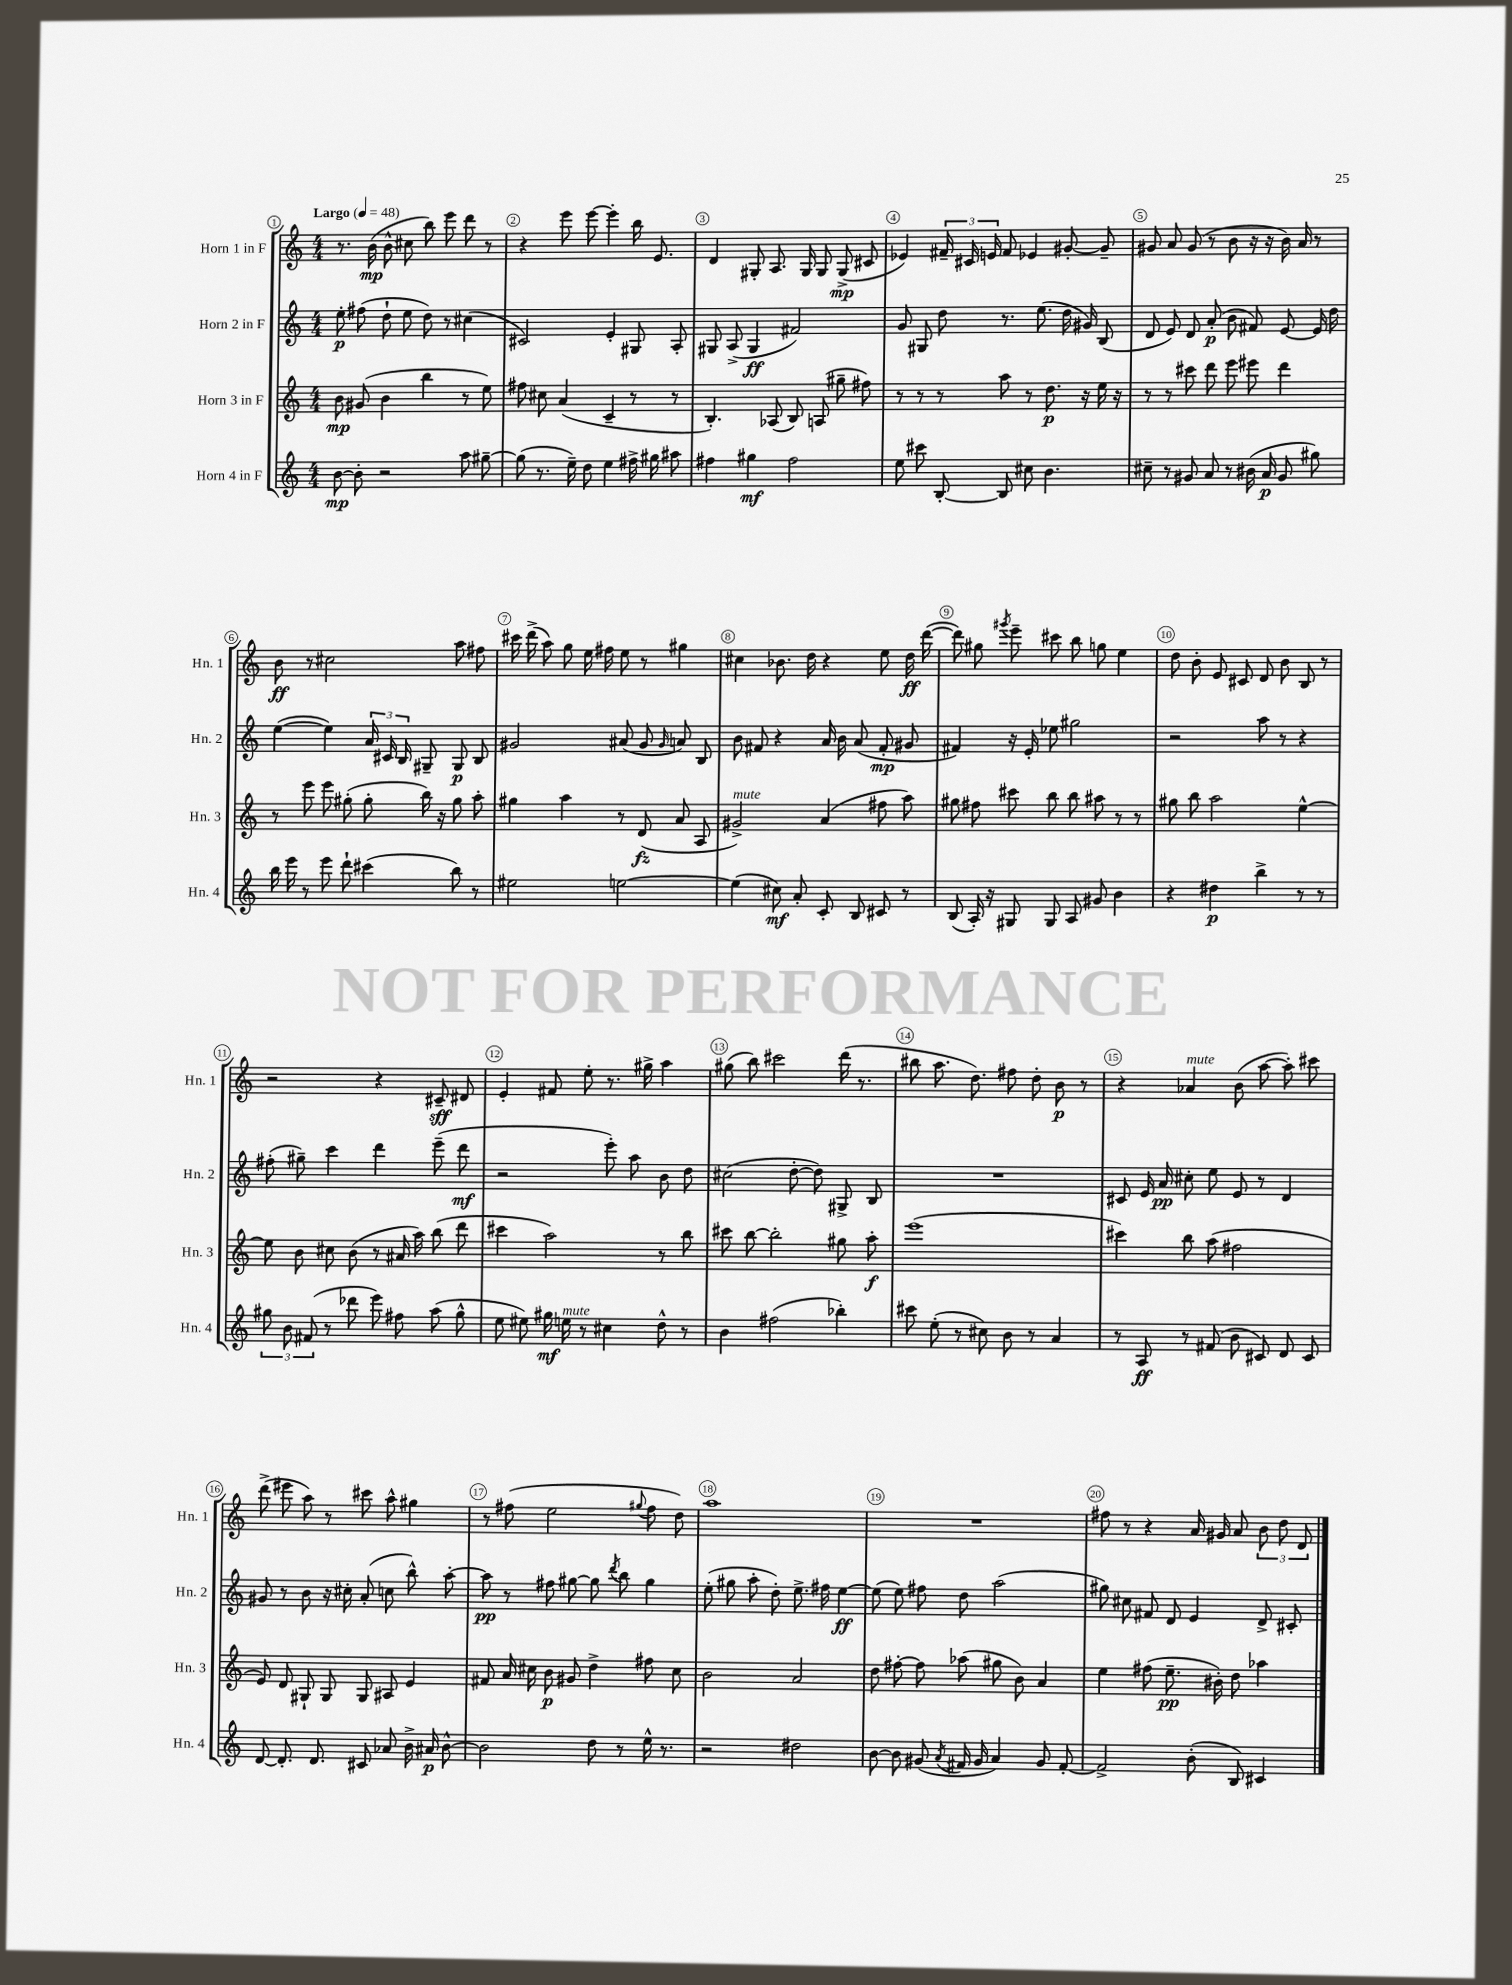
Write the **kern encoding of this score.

**kern	**kern	**kern	**kern
*staff4	*staff3	*staff2	*staff1
*clefG2	*clefG2	*clefG2	*clefG2
*k[]	*k[]	*k[]	*k[]
*M4/4	*M4/4	*M4/4	*M4/4
*MM48	*MM48	*MM48	*MM48
[8b	8b	8ee'	8.r
8b']	(8g#	(8ff#	.
.	.	.	(16b
2r	4b	8dd`	8b^^
.	.	8ee	8cc#
.	4bb	8dd)	8bb)
.	.	8r	8eee
8aa	8r	(4cc#	8ddd
[8gg#~	8ee)	.	8r
=	=	=	=
(8gg#]	8ff#	2c#)	4r
8.r	8cc#	.	.
.	(4a	.	8eee
16ee~)	.	.	.
8dd	.	.	[8eee
4ee	4c~	4e'	4eee']
16ff#^	8r	8G#	16bb
16gg#	.	.	8.e
8aa#	8r	8A'	.
=	=	=	=
4ff#	4.B')	8G#	4d
.	.	(8A^	.
4gg#	.	4G#	8G#'
.	(8A-	.	8.A
2ff#	8B)	2f#)	.
.	.	.	16G#
.	(8A	.	8G#
.	8gg#~	.	(8G#^
.	8ff#)	.	8c#
=	=	=	=
8ee	8r	8g	4e-)
8ccc#	8r	8G#	.
[8B'	8r	8dd	24f#~
.	.	.	24c#
.	.	.	24e
8B]	8aa	8.r	8f#
8cc#	8r	.	4e-
.	.	(8.ee	.
4.b	8.dd	.	.
.	.	16dd	[8g#'
.	16r	16g#)	.
.	16ee	(8B	8g#~]
.	16r	.	.
=	=	=	=
8cc#~	8r	8d	8g#
8r	8r	8e)	8a
8g#	8ccc#	8d	(8g#
8a	8ddd	(8a'	8r
8r	8eee	8b	8b
(16b#	8eee#	8f#)	16r
16a	.	.	16r
8g#	4ddd	[8e	16b)
.	.	.	16a
8gg#)	.	16e]	8r
.	.	16dd	.
=	=	=	=
16bb	8r	([4ee	8b
16eee	.	.	.
8r	8eee	.	8r
8eee	8eee	4ee])	2cc#
8ddd`	(8gg#'	.	.
(4ccc#	8gg#'	24a	.
.	.	24c#	.
.	.	24B	.
.	16bb)	8G#~	.
.	16r	.	.
8bb)	8gg#	8G#	8aa
8r	8aa'	8B	8ff#
=	=	=	=
2ee#	4gg#	2g#	16ccc#
.	.	.	(16ddd^
.	.	.	8aa)
.	4aa	.	8gg
.	.	.	16ee
.	.	.	16ff#
[2ee	8r	(8a#	8ee
.	(8d	8g#	8r
.	.	16qqg#	.
.	8a	8a)	4gg#
.	8A	8B	.
=	=	=	=
(4ee]	2g#^)	8b	4cc#
.	.	8f#	.
8cc#)	.	4r	8.b-
8a'	.	.	.
.	.	.	16dd
8c'	(4a	16a	4r
.	.	16b	.
8B	.	(8a	.
8c#	8ff#	8f#'	8ee
8r	8aa)	8g#	16dd
.	.	.	([16ddd
=	=	=	=
(8B	8gg#	4f#)	8ddd])
16A')	8ff#	.	8gg#
16r	.	.	.
.	.	.	8qggg#
8G#	8ccc#	16r	8eee~
.	.	16e'	.
8G#	8bb	8ee-	8ccc#
8A	8bb	2gg#	8bb
8g#	8aa#	.	8gg
4b	8r	.	4ee
.	8r	.	.
=	=	=	=
4r	8gg#	2r	8dd
.	8bb	.	8b'
4dd#	2aa	.	8e
.	.	.	8c#
4bb^	.	8aa	8d
.	.	8r	8b
8r	[4ee^^	4r	8B
8r	.	.	8r
=	=	=	=
12gg#	8ee]	(8ff#'	2r
12b	.	.	.
.	8b	8gg#~)	.
(12f#	.	.	.
8r	8cc#	4ccc	.
8ddd-	(8b	.	.
8eee)	8r	4ddd	4r
8ff#	16a#	.	.
.	16aa)	.	.
(8aa	(8bb	(8eee~	8c#~
8gg#^^	8ddd	8ddd	8d#
=	=	=	=
8ee	4ccc#	2r	4e'
8ee#)	.	.	.
16gg#	2aa)	.	8f#
16ee	.	.	.
8r	.	.	8ee'
4cc#	.	8eee')	8.r
.	.	8aa	.
.	.	.	16gg#^
8dd^^	8r	8b	4aa
8r	8bb	8dd	.
=	=	=	=
4b	8ccc#	(2cc#	(8gg#
.	[8bb	.	8bb)
(2ff#	2bb']	.	2ccc#
.	.	[8dd'	.
.	.	8dd])	.
4bb-')	8gg#	8G#^	(16ddd
.	.	.	8.r
.	8aa'	8B	.
=	=	=	=
8ccc#	(1eee	1r	8bb#
(8ee'	.	.	8.aa
8r	.	.	.
.	.	.	8.dd)
8cc#)	.	.	.
8b	.	.	8ff#
8r	.	.	8dd'
4a	.	.	8b
.	.	.	8r
=	=	=	=
8r	4ccc#)	8c#	4r
8A	.	16e	.
.	.	16a	.
8r	8bb	8cc#'	4a-
(8f#	(8aa	8ee	.
8b	2ff#	8e	(8b
8c#)	.	8r	[8aa
8d	.	4d	8aa'])
8c#	.	.	8ccc#
=	=	=	=
[8d	8e)	8g#	(8ddd^
8.d']	8d	8r	8eee#
.	8G#`	8b	8aa)
8.d	.	.	.
.	8G#	16r	8r
.	.	16cc#'	.
8c#	8G#	(8a'	8ccc#
8a-	8A#	8cc	8aa^^
16b^	4e	8bb^^)	4gg#
16a#	.	.	.
[8b^^	.	[8aa'	.
=	=	=	=
2b]	8f#	8aa]	8r
.	16a	8r	(8ff#
.	16cc#	.	.
.	8b	8ff#	2ee
.	8g#	[8gg#	.
8dd	4dd^	8gg#]	.
.	.	8qddd	.
8r	.	8bb	.
.	.	.	8qqgg#
16ee^^	8ff#	4gg#	8ff#
8.r	.	.	.
.	8cc#	.	8dd)
=	=	=	=
2r	2b	(8ee'	1aa
.	.	8gg#	.
.	.	8aa'	.
.	.	8dd')	.
2dd#	2a	8.ee^	.
.	.	16ff#	.
.	.	[4ee	.
=	=	=	=
[8b	8dd	(8ee]	1r
8b]	[8ff#'	8ee)	.
(8g#	8ff#]	8ff#	.
8qa	.	.	.
16f#	(8aa-	8dd	.
16g#	.	.	.
4a)	8gg#	(2aa	.
.	8b)	.	.
8g#	4a	.	.
[8f#'	.	.	.
=	=	=	=
2f#^]	4ee	8gg#)	8ff#
.	.	8cc#	8r
.	(8ff#	8f#	4r
.	8.ee~	8d	.
(8b'	.	4e	16a
.	16b#')	.	16g#
8B)	8dd	.	8a
4c#	4aa-	8d^	12b
.	.	.	12dd
.	.	8c#'	.
.	.	.	12d
==	==	==	==
*-	*-	*-	*-
